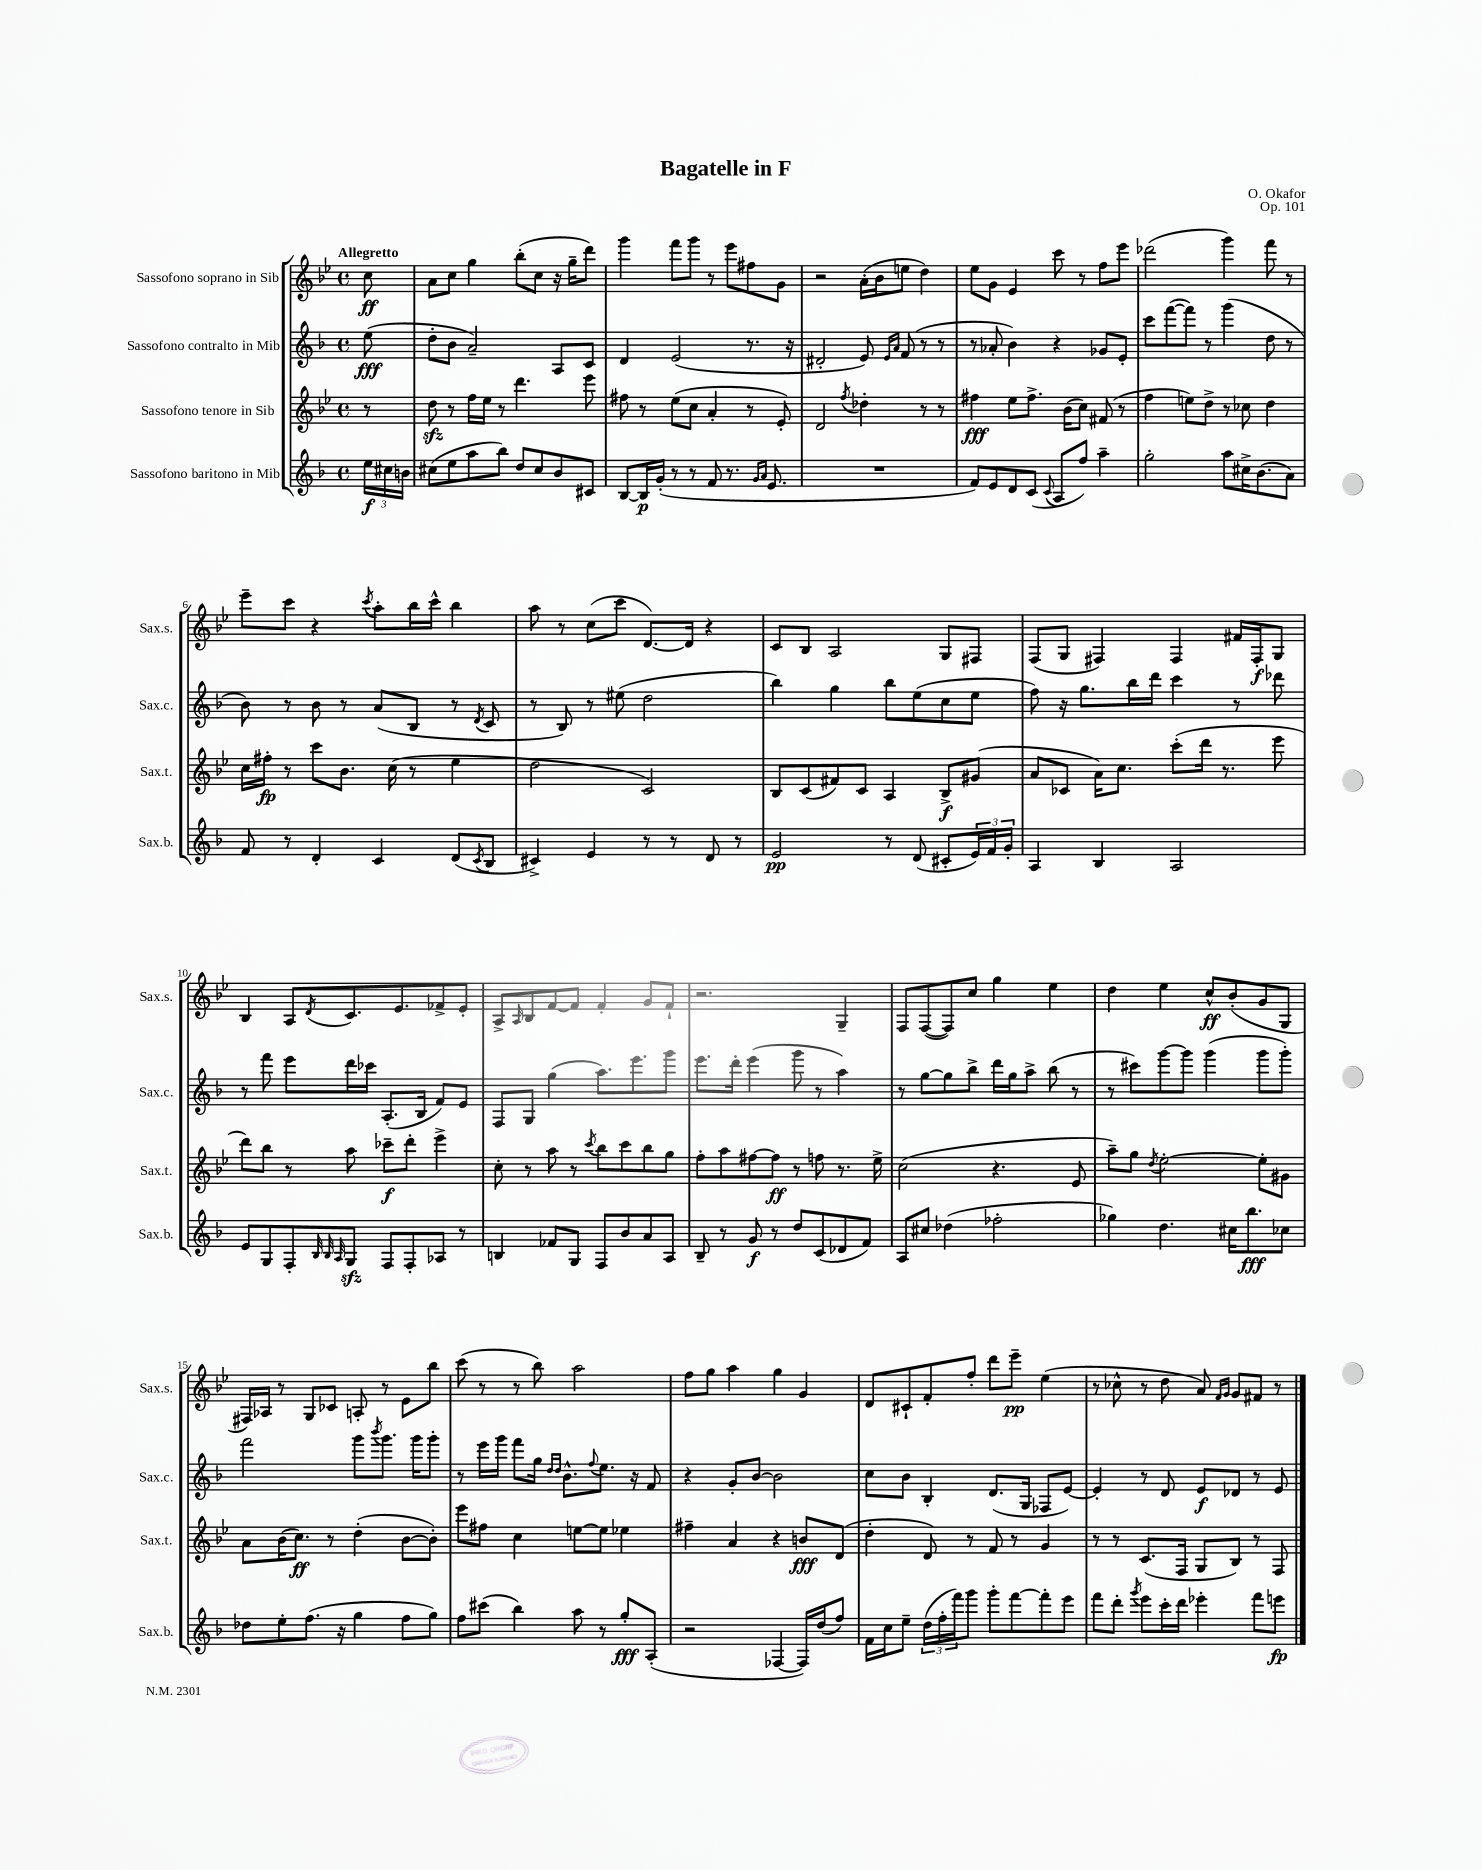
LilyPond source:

\header { title = "Bagatelle in F" composer = "O. Okafor" opus = "Op. 101" }
<<
\new StaffGroup <<
\new Staff = "s0" \with { instrumentName = "Sassofono soprano in Sib" shortInstrumentName = "Sax.s." } {
    \clef treble \key bes \major \defaultTimeSignature \time 4/4 \partial 8 \tempo "Allegretto"
    c''8\ff |
    a'8 c''8 g''4 bes''8-.( c''8 r16 g''16-- d'''8) |
    g'''4 f'''8 g'''8 r8 ees'''8 fis''8 g'8 |
    r2 a'16-.( bes'16 e''8 d''4) |
    ees''8 g'8 ees'4 c'''8 r8 f''8 ees'''8 |
    des'''2( g'''4) f'''8 r8 |
    ees'''8-- c'''8 r4 \acciaccatura { c'''8 } a''8-. bes''16 c'''16-^ bes''4 |
    a''8 r8 c''8( c'''8 d'8.~) d'16 r4 |
    c'8 bes8 a2 g8 fis8 |
    f8( g8 fis4) fis4 fis'16 fis16-.\f g8 |
    bes4 a8 \acciaccatura { d'8 } c'8. ees'8. fes'8-> ees'8-. |
    a8-> \grace { a16 } bes8 f'8~ f'8 f'4-. g'8 f'8-! |
    r2. g4-- |
    f8 f8~( f8) c''8 g''4 ees''4 |
    d''4 ees''4 c''8-^\ff bes'8-.( g'8 g8 |
    fis16) aes16 r8 g8 ces'8 a8-. r8 ees'8 bes''8 |
    c'''8( r8 r8 bes''8) a''2 |
    f''8 g''8 a''4 g''4 g'4 |
    d'8 cis'8-! f'8-. f''8-. d'''8 ees'''8--\pp ees''4( |
    r8 ces''8-^ r8 d''8 a'8) \grace { f'16 g'16 } g'8 fis'8 r8 \bar "|." |
}
\new Staff = "s1" \with { instrumentName = "Sassofono contralto in Mib" shortInstrumentName = "Sax.c." } {
    \clef treble \key f \major \defaultTimeSignature \time 4/4 \partial 8
    e''8\fff( |
    d''8-. bes'8 a'2--) a8 c'8 |
    d'4 e'2( r8. r16 |
    dis'2-. e'8) \grace { e'16 a'16 } f'8( r8 r8 |
    r8 aes'8-. bes'4) r4 ges'8 e'8-. |
    c'''8 f'''8~( f'''8) r8 g'''4( d''8 r8 |
    bes'8) r8 bes'8 r8 a'8( bes8 r8 \acciaccatura { d'8 } c'8 |
    r8 bes8) r8 eis''8( d''2 |
    bes''4) g''4 bes''8 e''8( c''8 e''8 |
    f''8) r16 g''8. bes''16 d'''16 c'''4 r8 des'''8 |
    r8 f'''8 e'''8 d'''16 ces'''16 a8.-.( bes16 f'8) e'8 |
    f8 g8 g''4( a''8.) e'''8. g'''8 |
    e'''8. d'''16-. e'''4( g'''8 r8 a''4) |
    r8 g''8~ g''8 bes''8-> d'''16 g''16 a''8-> bes''8( r8 |
    r8 cis'''8) g'''8~ g'''8 g'''4( g'''8 g'''8-.) |
    f'''2 g'''8 \acciaccatura { bes'''8 } g'''8. g'''16 g'''8-. |
    r8 e'''16 g'''16 f'''8 g''16 \grace { d''16 d''16 } bes'8.-^ \appoggiatura { f''8 } e''8. r16 f'8 |
    r4 g'8-. bes'8~ bes'2 |
    c''8 bes'8 bes4-. d'8.( g16 fes8 e'8~) |
    e'4-. r8 d'8 e'8\f des'8 r8 e'8 \bar "|." |
}
\new Staff = "s2" \with { instrumentName = "Sassofono tenore in Sib" shortInstrumentName = "Sax.t." } {
    \clef treble \key bes \major \defaultTimeSignature \time 4/4 \partial 8
    r8 |
    d''8\sfz r8 f''16 ees''16 r8 d'''4. ees'''8 |
    fis''8 r8 ees''8( c''8 a'4-. r8 ees'8-.) |
    d'2 \acciaccatura { f''8 } des''4-. r8 r8 |
    fis''4\fff ees''8 fis''8.-> bes'16( c''8) fis'8( r8 |
    f''4 e''8) d''8-> r8 ces''8 d''4 |
    c''16 fis''16-.\fp r8 c'''8 bes'8. c''16( r8 ees''4 |
    d''2 c'2) |
    bes8 c'8( fis'8) c'8 a4 bes8->\f gis'8( |
    a'8 ces'8 a'16) c''8. c'''8-.( d'''16 r8. ees'''8 |
    d'''8) bes''8 r8 a''8 ces'''8--\f d'''8-. ees'''4-> |
    c''8-. r8 a''8 r8 \acciaccatura { c'''8 } bes''8 c'''8 bes''8 g''8 |
    f''8-. a''8 fis''8~ fis''8\ff r8 f''8 r8. ees''16-> |
    c''2( r4. ees'8 |
    a''8--) g''8 \acciaccatura { d''8 } ees''2~-. ees''8-. gis'8 |
    a'8 bes'16( c''8.\ff) r8 d''4-.( bes'8~ bes'8-.) |
    ees'''8 fis''8 c''4 e''8~ e''8 ees''4 |
    fis''4-- a'4 r4 b'8\fff d'8( |
    d''4-. d'8) r8 f'8 r8 g'4 |
    r8 r8 c'8.( f16 g8 bes8) r8 f8 \bar "|." |
}
\new Staff = "s3" \with { instrumentName = "Sassofono baritono in Mib" shortInstrumentName = "Sax.b." } {
    \clef treble \key f \major \defaultTimeSignature \time 4/4 \partial 8
    \tuplet 3/2 { e''16\f cis''16 b'16 } |
    cis''8( e''8 a''8 bes''8) d''8 cis''8 bes'8 cis'8 |
    bes8~ bes16\p g'16-.( r8 r8 f'8 r8. \grace { g'16 a'16 } e'8. |
    R1 |
    f'8) e'8 d'8 c'8( \appoggiatura { c'8 } a8 f''8) a''4-- |
    g''2-. a''8 cis''16-> bes'8.( a'8) |
    f'8 r8 d'4-. c'4 d'8( \acciaccatura { c'8 } bes8 |
    cis'4->) e'4 r8 r8 d'8 r8 |
    e'2\pp r8 d'8( cis'8-. \tuplet 3/2 { e'16) f'16 g'16-. } |
    a4 bes4 a2 |
    e'8 g8 f8-. \grace { bes32 bes32 a32 } g8\sfz f8 f8-. aes8 r8 |
    b4 fes'8 g8 f8 bes'8 a'8 a8 |
    bes8-- r8 g'8\f r8 d''8 c'8( des'8 f'8) |
    a8 cis''8 des''4( fes''2-. |
    ges''4) d''4. cis''16 bes''8.\fff ces''8 |
    des''8 e''8-. f''8.( r16 g''4 f''8 g''8) |
    f''8 cis'''8( bes''4) a''8 r8 g''8-.\fff a8-.( |
    r2 fes4~ fes16) d''16( f''8) |
    f'16 c''16 e''8-- \tuplet 3/2 { d''16( f''16-. f'''16) } g'''8 g'''8-. f'''8~ f'''8-. e'''8 |
    f'''8 d'''8-. \acciaccatura { g'''8 } e'''8 c'''16-. d'''16 ees'''4-. f'''8 e'''8\fp \bar "|." |
}
>>
>>
